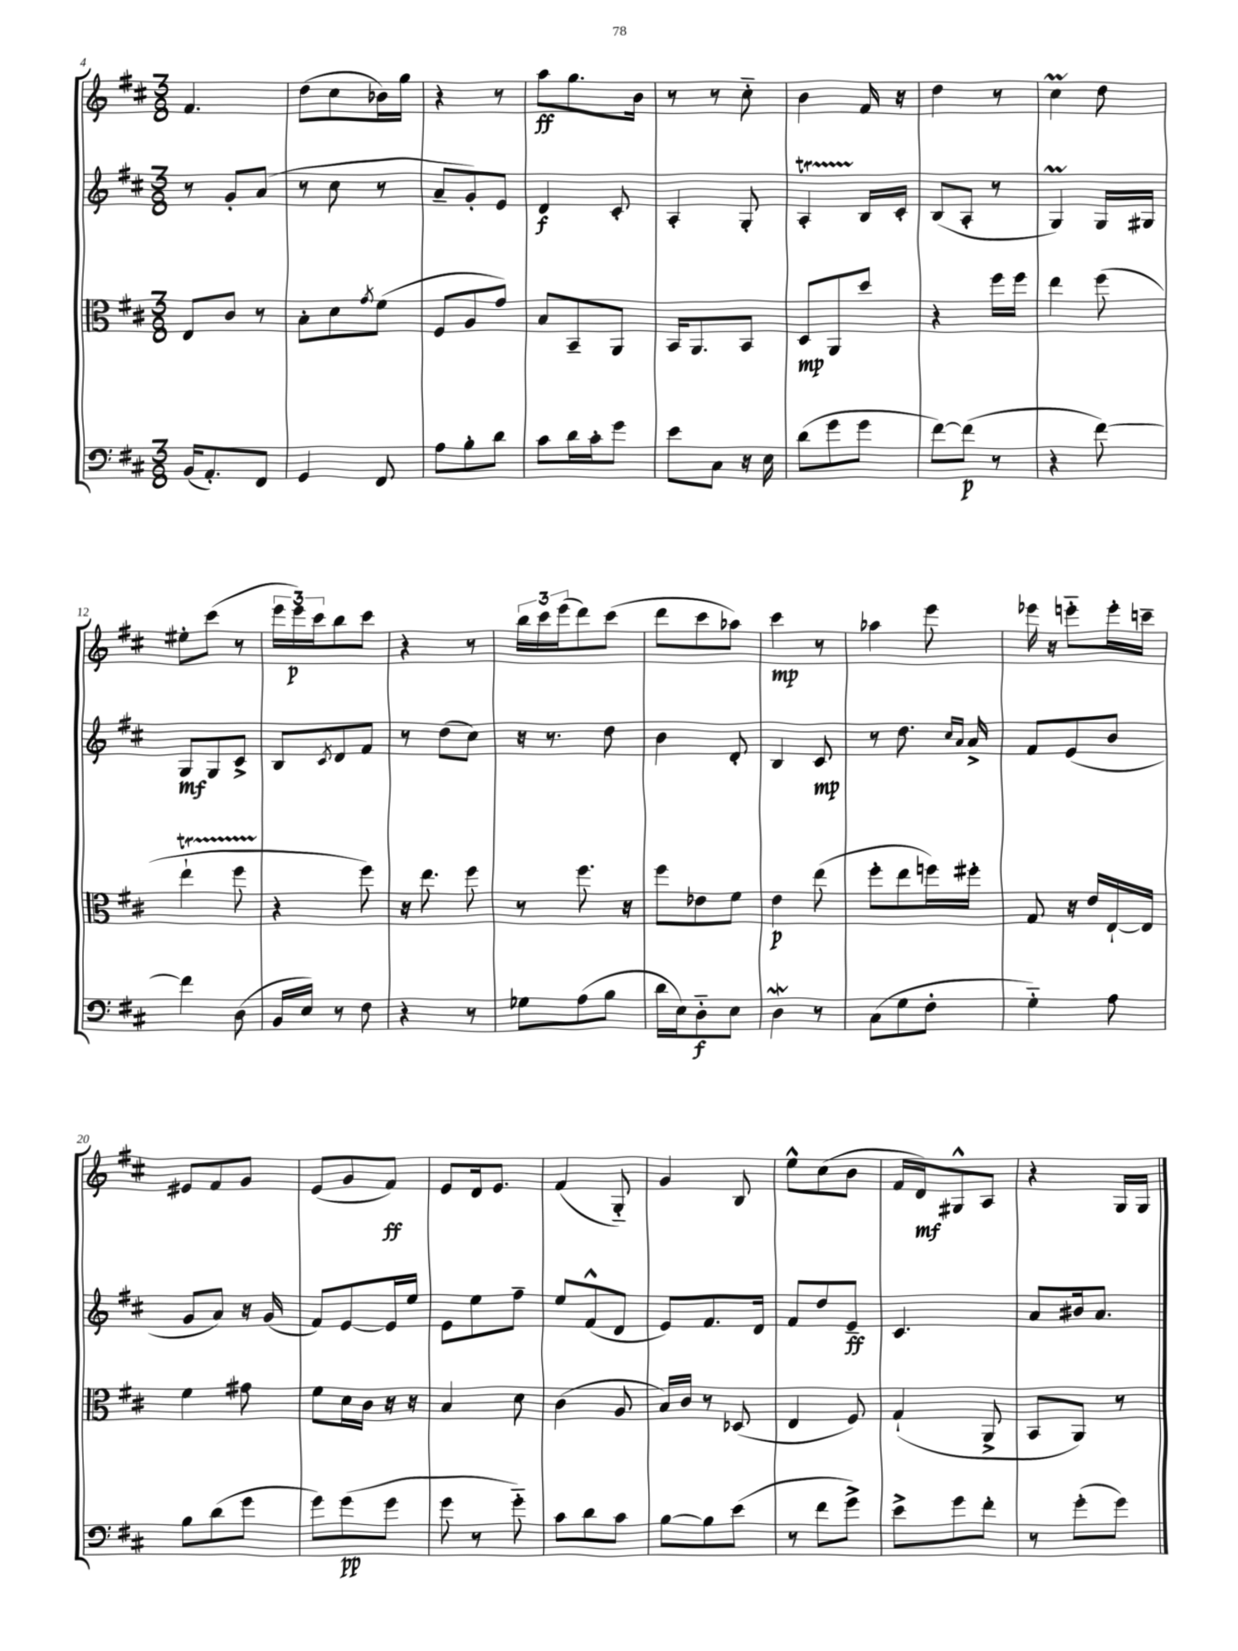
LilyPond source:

<<
\new StaffGroup <<
\new Staff = "s0" {
    \clef treble \key d \major \numericTimeSignature \time 3/8
    fis'4. |
    d''8( cis''8 bes'16) g''16 |
    r4 r8 |
    a''8\ff g''8. b'16 |
    r8 r8 cis''8-_ |
    b'4 fis'16 r16 |
    d''4 r8 |
    cis''4\prall d''8 |
    eis''8-. cis'''8( r8 |
    \tuplet 3/2 { e'''16 e'''16\p) cis'''16 } b''8 cis'''8 |
    r4 r8 |
    \tuplet 3/2 { b''16 cis'''16 e'''16( } d'''8) cis'''8( |
    d'''8 cis'''8 aes''8) |
    cis'''4\mp r8 |
    aes''4 e'''8 |
    ees'''16 r16 e'''8-_ e'''16-. c'''16-- |
    eis'8 fis'8 g'8 |
    e'8( g'8 fis'8\ff) |
    e'8 d'16 e'8. |
    fis'4( g8-_) |
    g'4 b8 |
    e''8-^ cis''8( b'8 |
    fis'16 d'16\mf) gis8-^ a8 |
    r4 g16 g16 \bar "|." |
}
\new Staff = "s1" {
    \clef treble \key d \major \numericTimeSignature \time 3/8
    r8 g'8-. a'8( |
    r8 cis''8 r8 |
    a'8-- g'8-.) e'8 |
    d'4\f cis'8-. |
    a4-. g8-. |
    a4-.\startTrillSpan b16\stopTrillSpan cis'16-. |
    b8( a8-. r8 |
    g4\prall) g16 gis16 |
    g8\mf g8 cis'8-> |
    b8 \acciaccatura { cis'8 } d'8 fis'8 |
    r8 d''8( cis''8) |
    r16 r8. d''8 |
    b'4 d'8-. |
    b4 cis'8\mp |
    r8 d''8. \grace { cis''16 a'16 } a'16-> |
    fis'8 e'8( b'8 |
    g'8 a'8) r16 g'16( |
    fis'8) e'8~ e'16 e''16 |
    e'8 e''8 fis''8-- |
    e''8 fis'8-^( d'8 |
    e'8) fis'8. d'16 |
    fis'8 d''8 e'8--\ff |
    cis'4. |
    a'8 bis'16 a'8. \bar "|." |
}
\new Staff = "s2" {
    \clef alto \key d \major \numericTimeSignature \time 3/8
    e8 cis'8 r8 |
    b8-. d'8 \acciaccatura { g'8 } fis'8( |
    fis8 a8 g'8) |
    b8 b,8-- a,8 |
    b,16 a,8. b,8 |
    d8\mp a,8 d''8 |
    r4 fis''16 fis''16 |
    e''4 fis''8( |
    e''4-!\startTrillSpan fis''8 |
    r4\stopTrillSpan fis''8) |
    r16 e''8. fis''8 |
    r8 fis''8. r16 |
    fis''8 ees'8 fis'8 |
    e'4\p e''8( |
    fis''8-. e''8 f''16) fis''16-. |
    g8 r16 e'16 e16~-! e16 |
    fis'4 gis'8 |
    fis'8 d'16 cis'16 r16 r16 |
    b4 d'8 |
    cis'4( a8 |
    b16) cis'16 r8 des8( |
    e4 fis8) |
    g4-!( a,8-> |
    b,8 a,8) r8 \bar "|." |
}
\new Staff = "s3" {
    \clef bass \key d \major \numericTimeSignature \time 3/8
    b,16( a,8.-.) fis,8 |
    g,4 fis,8 |
    a8 b8-. d'8 |
    cis'8 d'16 cis'16-. g'8 |
    e'8 cis8 r16 e16 |
    d'8( g'8 g'8 |
    fis'8~) fis'8\p( r8 |
    r4 fis'8~) |
    fis'4 d8( |
    b,16 e16) r8 fis8 |
    r4 r8 |
    ges8 a8( b8 |
    d'16 e16) d8-_\f e8 |
    d4\mordent r8 |
    cis8( g8 fis8-. |
    g4-_) a8 |
    b8 d'8( g'8 |
    g'8) g'8\pp( g'8 |
    g'8 r8 g'8-_) |
    cis'8 d'8 cis'8 |
    b8~ b8 e'8( |
    r8 fis'8 g'8->) |
    e'8-> g'8 fis'8-. |
    r8 g'8-.( g'8) \bar "|." |
}
>>
>>
\layout { \context { \Score currentBarNumber = #4 } }
